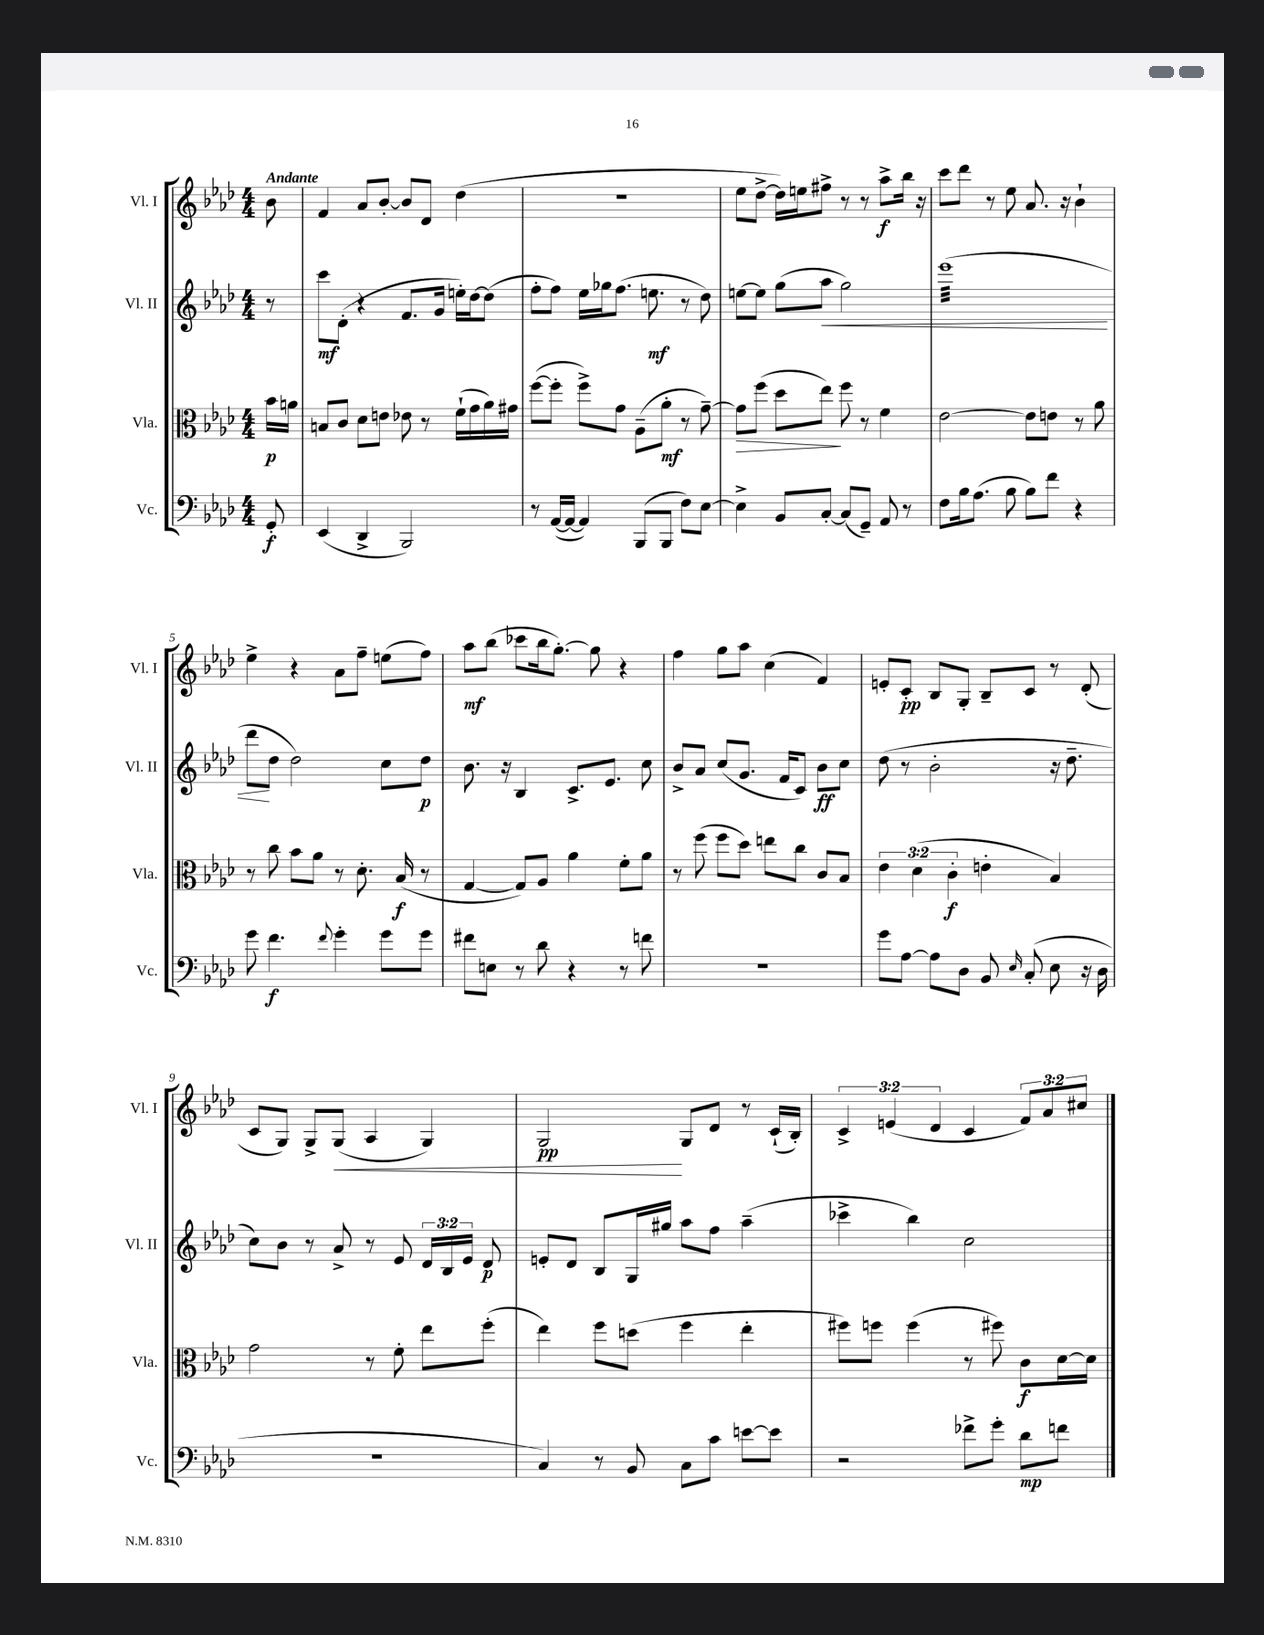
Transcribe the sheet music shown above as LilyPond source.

<<
\new StaffGroup <<
\new Staff = "s0" \with { instrumentName = "Vl. I" shortInstrumentName = "Vl. I" } {
    \clef treble \key aes \major \numericTimeSignature \time 4/4 \override Staff.TupletNumber.text = #tuplet-number::calc-fraction-text \partial 8 \tempo "Andante"
    \autoBeamOff bes'8 |
    f'4 aes'8[ bes'8]~-. bes'8[ des'8] des''4( |
    R1 |
    ees''8[ des''8]~-> des''16[) e''16 fis''8]-> r8 r8 aes''8[->\f bes''16] r16 |
    c'''8[ des'''8] r8 ees''8 aes'8. r16 bes'4-! |
    ees''4-> r4 aes'8[ f''8]-- e''8[( f''8]) |
    aes''8[\mf bes''8]( ces'''8[ bes''16 g''8.]~-.) g''8 r4 |
    f''4 g''8[ aes''8] c''4( f'4) |
    e'8[-. c'8]-.\pp bes8[ g8]-. bes8[-- c'8] r8 des'8-.( |
    c'8[ g8]) g8[-> g8]\<( aes4 g4) |
    g2\pp\! g8[ des'8] r8 c'16[-!( bes16]-.) |
    \tuplet 3/2 { c'4-> e'4( des'4 } c'4 \tuplet 3/2 { f'8[) aes'8 cis''8] } \bar "|." |
}
\new Staff = "s1" \with { instrumentName = "Vl. II" shortInstrumentName = "Vl. II" } {
    \clef treble \key aes \major \numericTimeSignature \time 4/4 \override Staff.TupletNumber.text = #tuplet-number::calc-fraction-text \partial 8
    \autoBeamOff r8 |
    c'''8[\mf des'8]-.( r4 f'8.[ g'16] e''16[-.) des''16~ des''8]( |
    f''8[-. f''8]) ees''16[ ges''16 f''8.]( e''8.\mf r8 des''8) |
    e''8[~ e''8] g''8[( aes''8]\< g''2) |
    ees'''1:32( |
    des'''8[\! des''8] des''2) c''8[ des''8]\p |
    bes'8. r16 bes4 c'8.[-> ees'8.] c''8 |
    bes'8[-> aes'8] c''8[( g'8.] f'16[ c'8]) bes'8[\ff c''8] |
    des''8( r8 bes'2-. r16 des''8.-- |
    c''8[) bes'8] r8 aes'8-> r8 ees'8 \tuplet 3/2 { des'16[ bes16 ees'16] } des'8\p |
    e'8[-. des'8] bes8[ g16 gis''16] aes''8[ f''8] aes''4--( |
    ces'''4-> bes''4) c''2 \bar "|." |
}
\new Staff = "s2" \with { instrumentName = "Vla." shortInstrumentName = "Vla." } {
    \clef alto \key aes \major \numericTimeSignature \time 4/4 \override Staff.TupletNumber.text = #tuplet-number::calc-fraction-text \partial 8
    \autoBeamOff bes'16[\p a'16] |
    b8[ c'8] des'8[ e'8] ees'8 r8 f'16[-!( g'16 aes'16) gis'16] |
    f''8[~( f''8]-. f''8[->) g'8] aes8[--( aes'8]-.\mf r8 g'8~--) |
    g'8[\> f''8]( des''8[ ees''8]\!) f''8 r8 f'4 |
    ees'2~ ees'8[ e'8] r8 aes'8 |
    r8 c''8 bes'8[ aes'8] r8 des'8.-. bes16\f( r8 |
    g4~ g8[) aes8] aes'4 f'8[-. aes'8] |
    r8 f''8( f''8[ des''8]) e''8[ c''8] c'8[ bes8] |
    \tuplet 3/2 { ees'4 des'4( c'4-.\f } e'4-. bes4) |
    g'2 r8 f'8-. ees''8[ f''8]-.( |
    ees''4) f''8[ d''8]( f''4 ees''4-. |
    fis''8[) f''8] f''4( r8 fis''8) c'8[\f des'16~ des'16] \bar "|." |
}
\new Staff = "s3" \with { instrumentName = "Vc." shortInstrumentName = "Vc." } {
    \clef bass \key aes \major \numericTimeSignature \time 4/4 \partial 8
    \autoBeamOff g,8-.\f |
    ees,4( des,4-> bes,,2) |
    r8 aes,16[~( aes,16]~ aes,4) bes,,8[( bes,,8] f8[) ees8]~ |
    ees4-> bes,8[ c8]~-. c8[( g,8]--) aes,8 r8 |
    f8[ bes16 aes8.]( bes8 bes8[) f'8] r4 |
    g'8 f'4.\f \appoggiatura { f'8 } g'4-. g'8[ g'8] |
    fis'8[ e8] r8 des'8 r4 r8 f'8 |
    R1 |
    g'8[ aes8]~ aes8[ des8] bes,8 \grace { ees16 } c8-.( ees8 r16 des16 |
    R1 |
    c4) r8 bes,8 c8[ c'8] e'8[~ e'8] |
    r2 fes'8[-> g'8]-. des'8[\mp f'8] \bar "|." |
}
>>
>>
